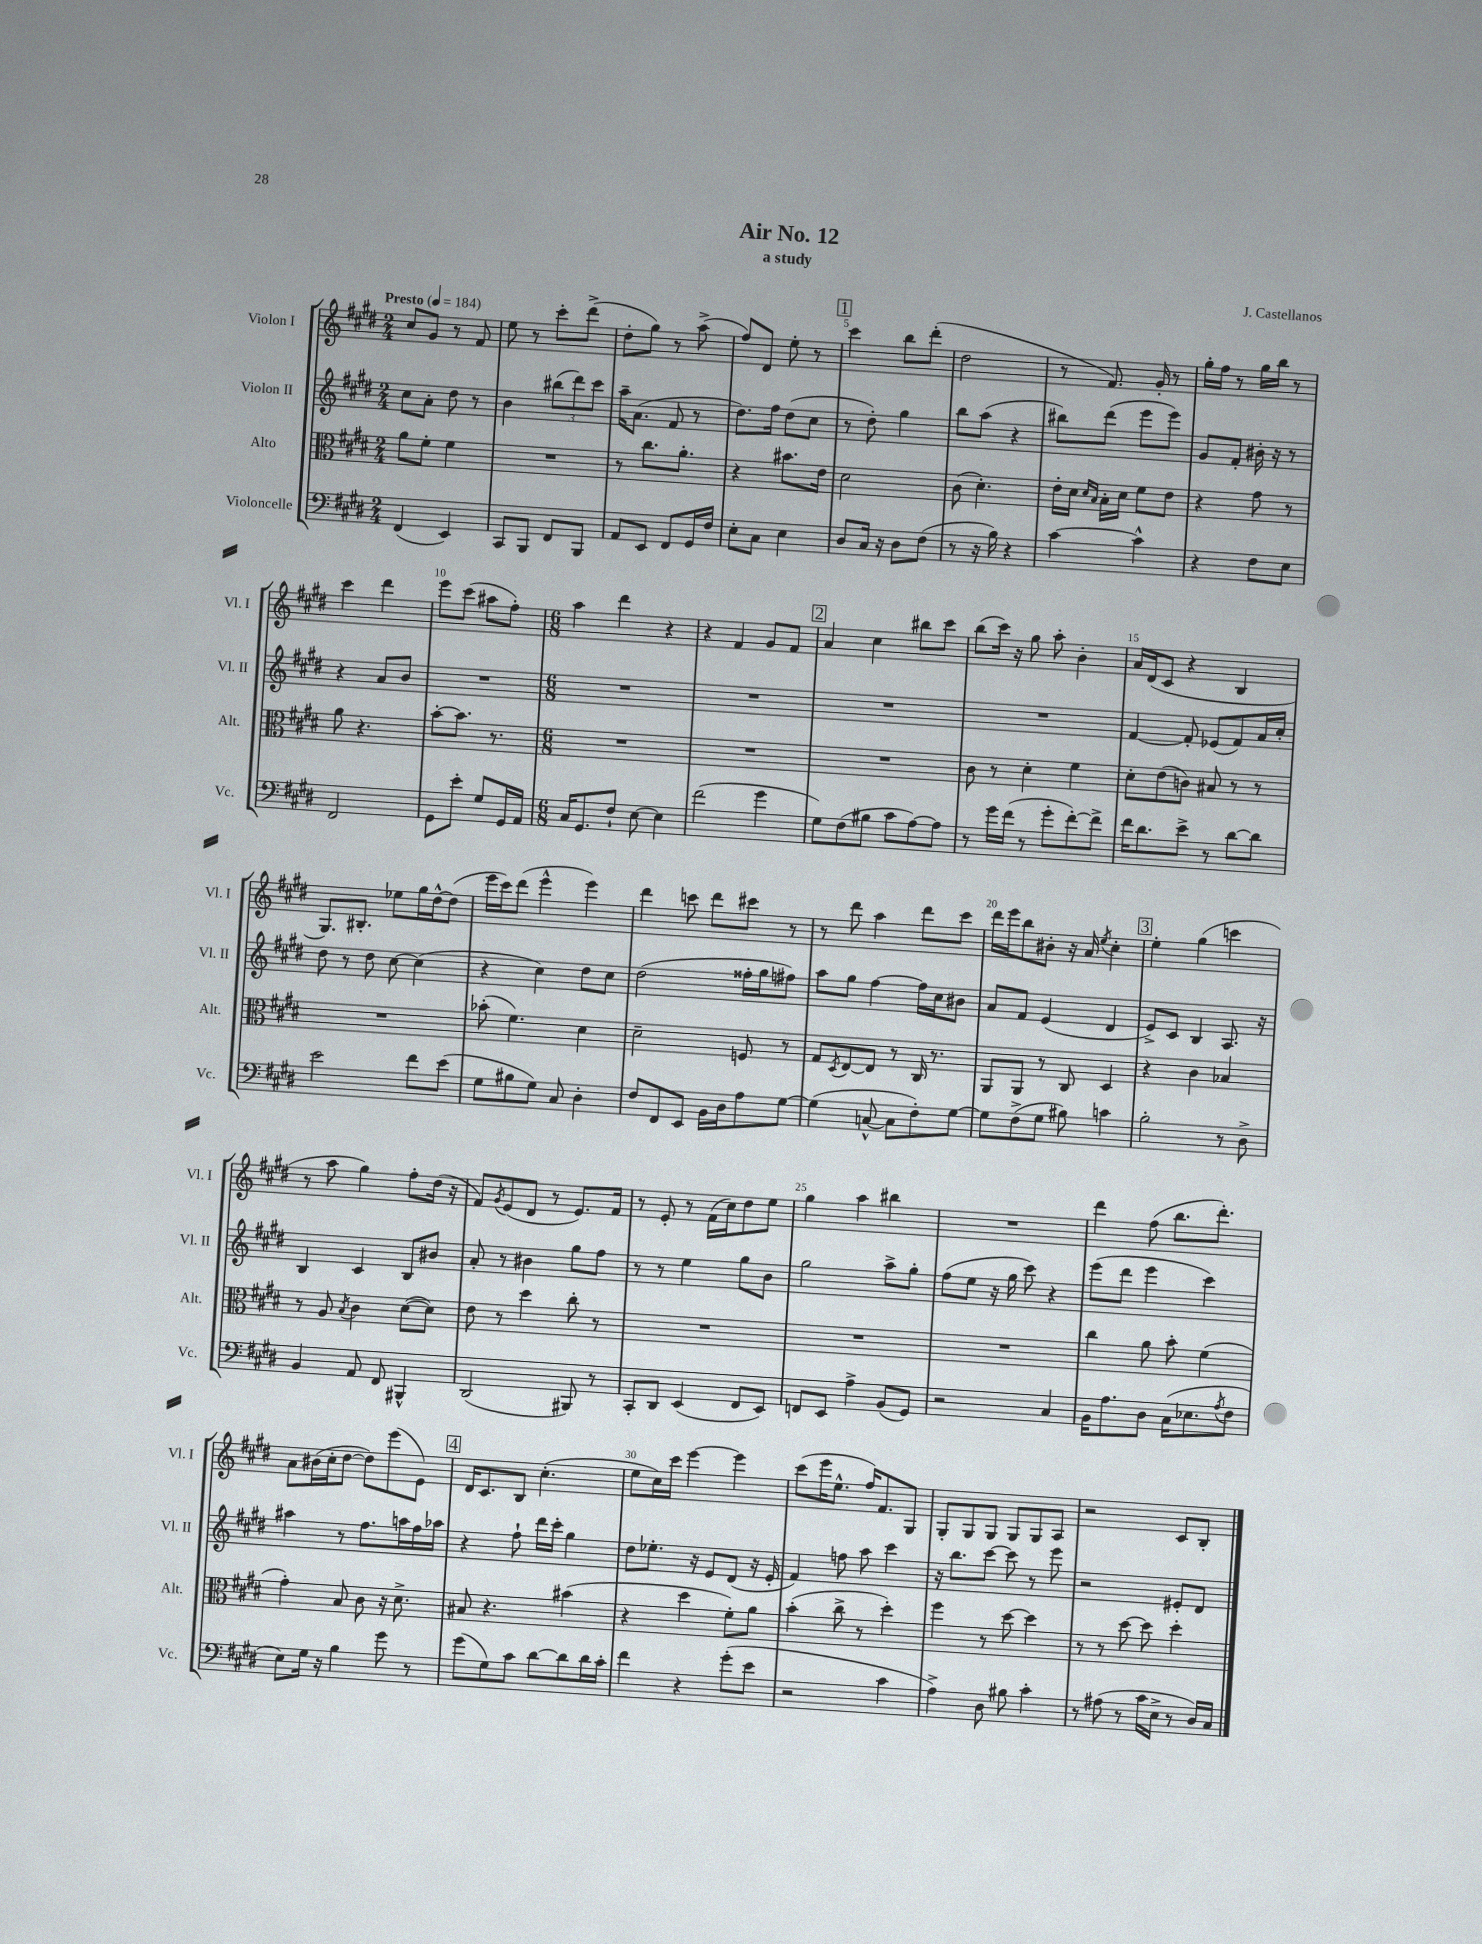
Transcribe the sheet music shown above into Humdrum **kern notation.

**kern	**kern	**kern	**kern
*staff4	*staff3	*staff2	*staff1
*clefF4	*clefC3	*clefG2	*clefG2
*k[f#c#g#d#]	*k[f#c#g#d#]	*k[f#c#g#d#]	*k[f#c#g#d#]
*M2/4	*M2/4	*M2/4	*M2/4
*MM184	*MM184	*MM184	*MM184
(4FF#	8a	8cc#	8cc#
.	8f#'	8a'	8g#
4EE)	4f#	8dd#	8r
.	.	8r	8f#
=	=	=	=
8CC#	2r	4b	8ee
8BBB	.	.	8r
8FF#	.	(12bb#	8ccc#'
.	.	12ddd#)	.
8BBB	.	.	(8ddd#^
.	.	12ccc#	.
=	=	=	=
8AA	8r	16aa~	8dd#'
.	.	(8.a	.
8EE	8.cc#	.	8gg#)
8FF#	.	8f#	8r
.	8.a'	.	.
16GG#	.	8r	(8aa^
16F#	.	.	.
=	=	=	=
8E'	4r	8.dd#)	8ff#)
8C#	.	.	8d#
.	.	16ff#	.
4E	8.b#	(8dd#	8ee'
.	.	8cc#	8r
.	16e	.	.
=	=	=	=
8D#	2d#	8r	4ccc#
16C#	.	8dd#')	.
16r	.	.	.
8D#	.	4gg#	8bb
(8F#	.	.	(8ddd#'
=	=	=	=
8r	(8c#	8bb	2dd#
16r	4.d#')	(8aa	.
16B)	.	.	.
4r	.	4r	.
=	=	=	=
[4c#	16e'	8bb#)	8r
.	16d#	.	.
.	16qqd#	.	.
.	16qqB	.	.
.	16B'	(8ddd#	8.f#)
.	16d#	.	.
4c#^^]	8f#	8eee	.
.	.	.	16g#'
.	8e	8eee)	8r
=	=	=	=
4r	4r	8g#	16gg#'
.	.	.	16ff#
.	.	8f#'	8r
8F#	8g#	16b#'	16gg#
.	.	16r	16bb
8E	8r	8r	8r
=	=	=	=
2FF#	8a	4r	4ccc#
.	4.r	.	.
.	.	8a	4ddd#
.	.	8b	.
=	=	=	=
8GG#	[8b'	2r	8eee
8e'	8.b]	.	(8ccc#
8G#	.	.	8aa#
.	8.r	.	.
16GG#	.	.	8ff#')
16AA	.	.	.
=	=	=	=
*M6/8	*M6/8	*M6/8	*M6/8
16C#	2.r	2.r	4aa
8.GG#	.	.	.
8F#`	.	.	4ddd#
[8E	.	.	.
4E]	.	.	4r
=	=	=	=
(2f#	2.r	2.r	4r
.	.	.	4f#
4g#	.	.	8g#
.	.	.	8f#
=	=	=	=
8G#)	2.r	2.r	4a
(8F#	.	.	.
8B#	.	.	4cc#
8c#	.	.	.
[8A)	.	.	8bb#
8A]	.	.	8ccc#
=	=	=	=
8r	8c#	2.r	(8bb
16g#	8r	.	16ccc#)
(16f#	.	.	16r
8r	4d#'	.	8gg#
8g#'	.	.	8aa'
[8f#')	4f#	.	4b'
8f#^]	.	.	.
=	=	=	=
16f#	8d#'	[4f#	16a
8.d#	.	.	(16d#
.	(8e	.	8c#
8e^	8c)	8f#']	4r
8r	8B#	(8e-	.
[8d#	8r	8f#)	4B
8d#]	8r	16a	.
.	.	16cc#'	.
=	=	=	=
2e	2.r	8dd#	8.G#)
.	.	8r	.
.	.	.	8.B#'
.	.	8dd#	.
.	.	[8cc#	8ee-
8f#	.	(4cc#]	16gg#
.	.	.	[16dd#^^
(8e	.	.	(8dd#]
=	=	=	=
8G#	(8b-'	4r	16eee
.	.	.	16ccc#)
8B#	4.f#)	.	(8ddd#
8G#)	.	4cc#)	4eee^^
8C#	.	.	.
4D#'	4d#	8dd#	4eee)
.	.	8cc#	.
=	=	=	=
8F#	2d#~	(2dd#	4ddd#
8FF#	.	.	.
8EE	.	.	8ccc
16BB	.	.	8ddd#
16D#	.	.	.
8A	8F	16ff##'	8ccc#
.	.	16gg#	.
[8G#	8r	8ff#)	8r
=	=	=	=
(4G#]	8G#	8aa	8r
.	8qD#	.	.
.	[8E	8gg#	8ddd#
[8C^^	8E]	[4ff#	4aa
8C]	8r	.	.
8F#')	16C#	16ff#]	8ddd#
.	8.r	16cc#	.
[8G#	.	8b#	8ccc#
=	=	=	=
8G#]	8AA	8a	16ddd#
.	.	.	16eee
(8F#^	8AA	8f#	8bb
8G#	8r	(4e	8b#'
8B#)	8C#	.	16r
.	.	.	16a
.	.	.	8qee
4c	4D#	4d#	4cc#'
=	=	=	=
2B'	4r	8e^)	4ee'
.	.	8c#	.
.	4c#	4B	(4gg#
8r	4B-	8.A	4ccc
8D#^	.	.	.
.	.	16r	.
=	=	=	=
4BB	8r	4B	8r
.	8A	.	8aa
.	8qB	.	.
8AA	4c#	4c#	4gg#)
8FF#	.	.	.
4BBB#^^	([8d#	8B	8ff#'
.	8d#])	8b#	(16dd#
.	.	.	16r
=	=	=	=
(2DD#	8e	8a'	8f#)
.	.	.	8qg#
.	8r	8r	(8e
.	4dd#	4b#	8d#
.	.	.	8r
8BBB#)	8cc#'	8gg#	8.e)
8r	8r	8ff#	.
.	.	.	16f#
=	=	=	=
8CC#'	2.r	8r	8r
8DD#	.	8r	8e'
(4EE	.	4ee	8r
.	.	.	(16f#
.	.	.	16cc#)
8FF#	.	8gg#	8dd#
8EE)	.	8b	8ee
=	=	=	=
8FF	2.r	2gg#	4gg#
8EE	.	.	.
4A^	.	.	4aa
(8BB	.	8aa^	4bb#
8GG#)	.	8gg#'	.
=	=	=	=
2r	2.r	(8ff#	2.r
.	.	8ee	.
.	.	16r	.
.	.	16gg#	.
.	.	8ccc#)	.
4C#	.	4r	.
=	=	=	=
16BB	4cc#	(8eee	4ddd#
8.A	.	.	.
.	.	8ddd#	.
8D#	8a	4eee	(8ff#
(16C#	8b'	.	8.bb
8.E-	.	.	.
.	(4f#	4ccc#)	.
.	.	.	8.ddd#')
8qA	.	.	.
8F#	.	.	.
=	=	=	=
8E)	4g#')	4aa#	8a
16G#	.	.	(16b#
16r	.	.	16cc#'
4B	8B	8r	[8dd#
.	8c#	8.ff#	8dd#])
8g#	16r	.	(8eee
.	8.d#^	16aa	.
8r	.	16ff#	8e)
.	.	16aa-	.
=	=	=	=
(8g#	8B#	4r	16d#
.	.	.	8.c#
8G#)	4.r	.	.
8c#	.	8ff#`	8B
[8d#	.	16ddd#	(4.cc#'
.	.	16ccc#'	.
8d#]	(4b#	4gg#	.
16d#	.	.	.
16c#'	.	.	.
=	=	=	=
4f#	4r	8dd#	8ee
.	.	8.ee-'	16cc#)
.	.	.	16ccc#
4r	4dd#	.	[4eee
.	.	16r	.
.	.	8e	.
(8g#'	8f#')	(8d#	4eee]
8e	8a	16r	.
.	.	16e'	.
=	=	=	=
2r	(4b'	4f#)	(8ccc#
.	.	.	16eee
.	.	.	8.ee^^
.	8cc#^	8ff	.
.	8r	8aa	16ff#)
.	.	.	8.f#
4c#	4dd#')	4ccc#	.
.	.	.	8G#
=	=	=	=
4A^)	4ff#	16r	8G#'
.	.	8.bb	.
.	.	.	8G#
8D#	8r	[8ccc#	8G#
8B#	[8dd#	8ccc#]	8G#
4c#'	4dd#]	8r	8G#
.	.	8eee	8A
=	=	=	=
8r	8r	2r	2r
(8A#	8r	.	.
8r	[8dd#	.	.
16c#	8dd#]	.	.
16E^	.	.	.
8r	4dd#'	8e#'	8c#
16D#)	.	8d#	8B'
16C#	.	.	.
==	==	==	==
*-	*-	*-	*-
